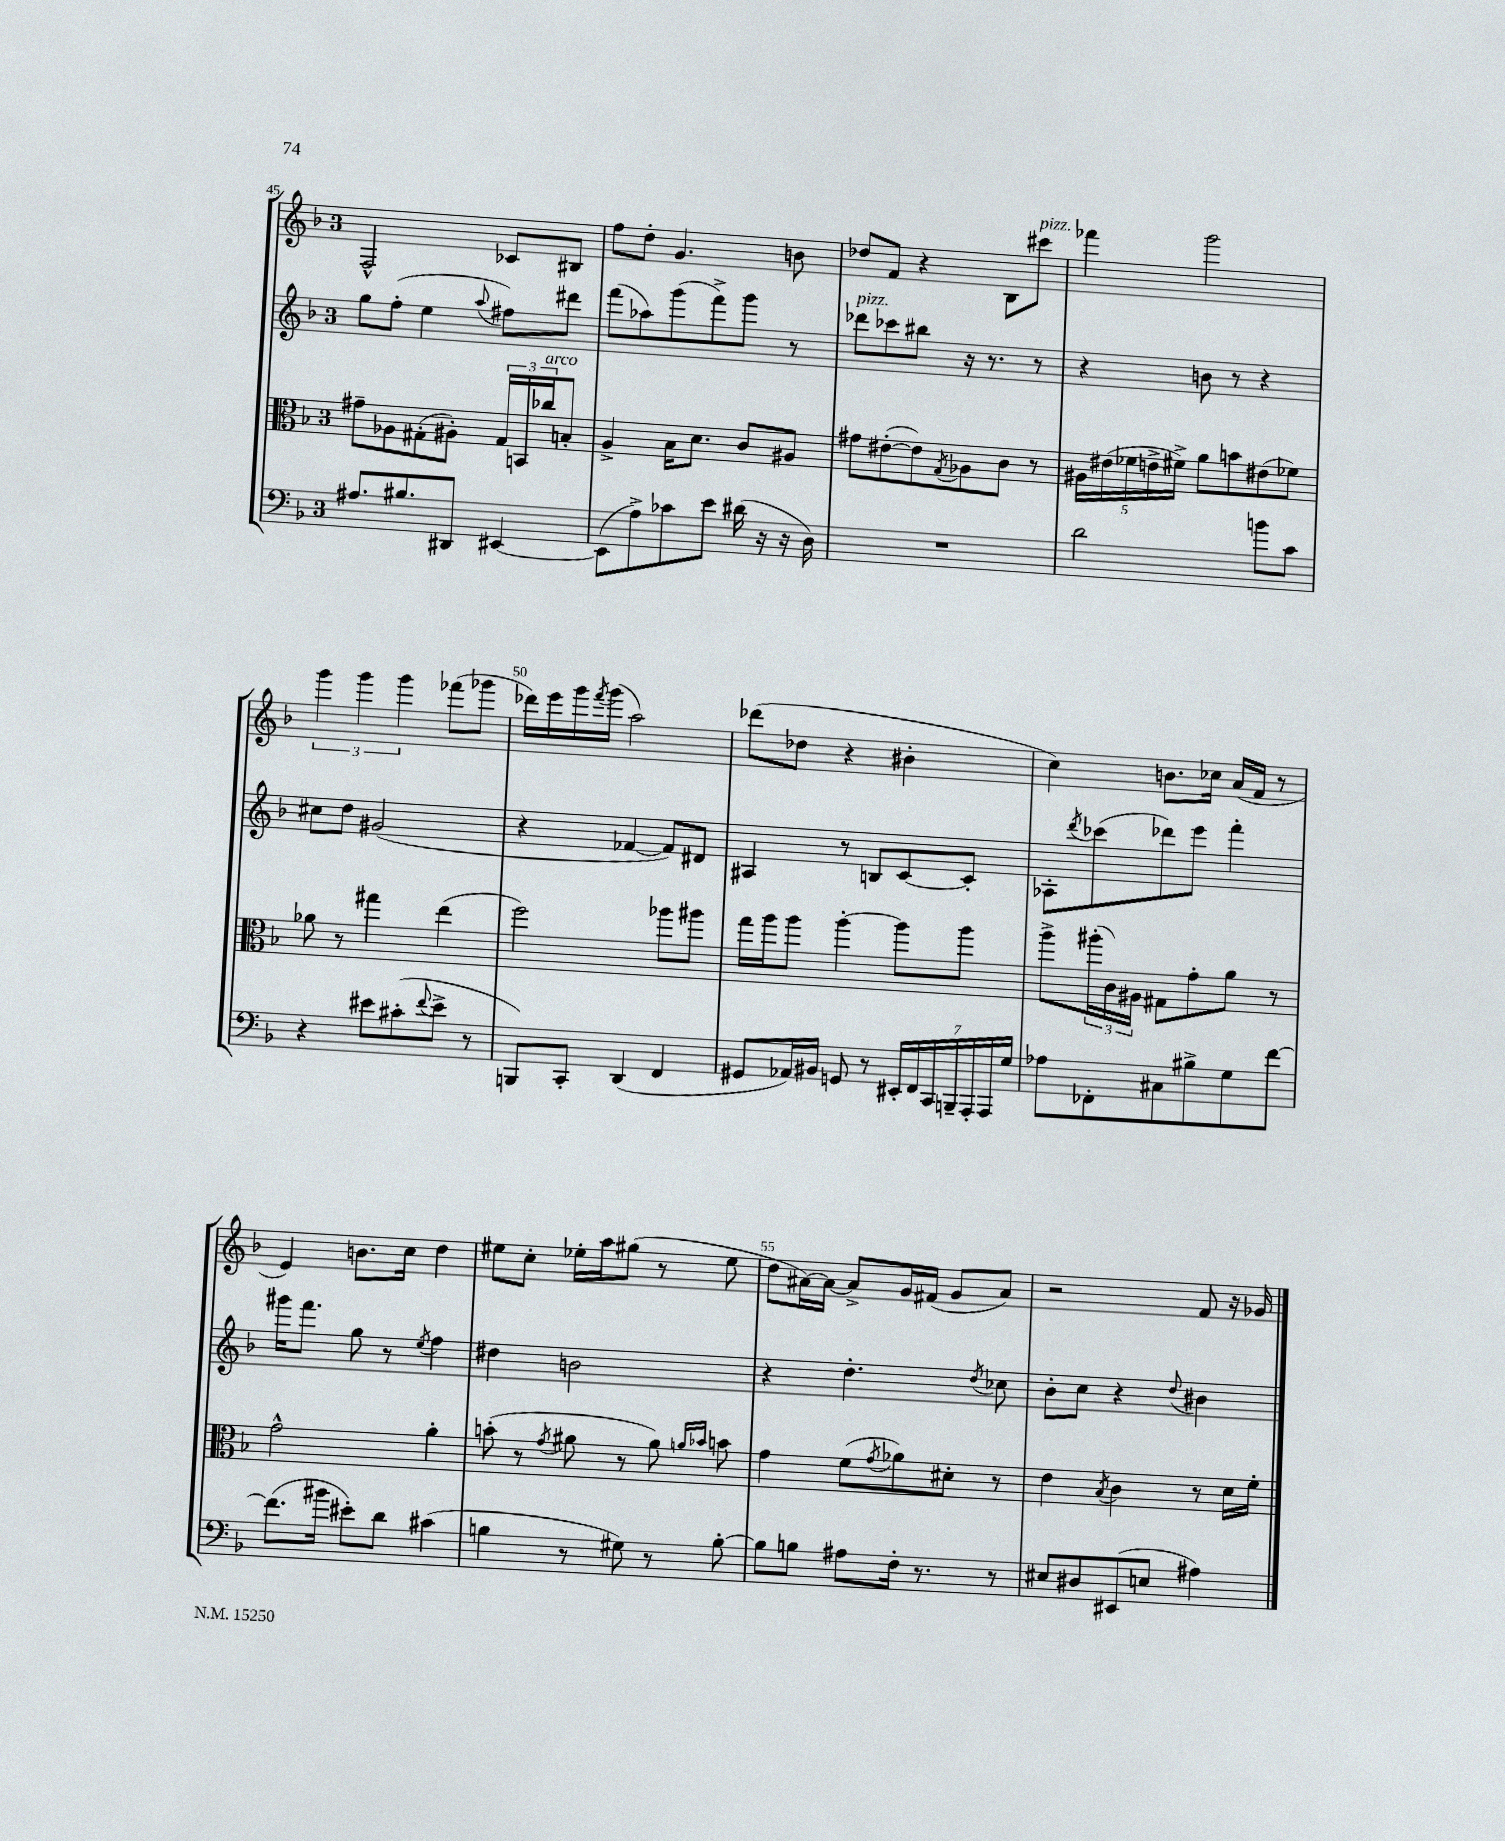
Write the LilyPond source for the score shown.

<<
\new StaffGroup <<
\new Staff = "s0" {
    \clef treble \key f \major \once \override Staff.TimeSignature.style = #'single-digit \time 3/4
    f2-^ ces'8 bis8 |
    f''8 d''8-. g'4. b'8 |
    des''8 f'8 r4 bes8 cis'''8^\markup { \italic "pizz." } |
    fes'''4 g'''2 |
    \tuplet 3/2 { g'''4 g'''4 g'''4 } fes'''8( ges'''8 |
    des'''16) e'''16 g'''16 \acciaccatura { f'''8 } g'''16( a''2) |
    des'''8( des''8 r4 bis'4-. |
    c''4) b'8. ces''16 a'16( f'16 r8 |
    e'4) b'8. c''16 d''4 |
    eis''8 c''8-. ees''16-. a''16 gis''8( r8 ees''8 |
    d''8 ais'16~) ais'16~ ais'8-> g'16 fis'16( g'8 ais'8) |
    r2 f'8 r16 ges'16 \bar "|." |
}
\new Staff = "s1" {
    \clef treble \key f \major \once \override Staff.TimeSignature.style = #'single-digit \time 3/4
    g''8 f''8-.( e''4 \appoggiatura { a''8 } fis''8) dis'''8 |
    f'''8( aes''8) g'''8( f'''8->) g'''8 r8 |
    des'''8^\markup { \italic "pizz." } ces'''8 bis''8 r16 r8. r8 |
    r4 b'8 r8 r4 |
    cis''8 d''8 gis'2( |
    r4 fes'4~ fes'8) dis'8 |
    ais4 r8 b8 c'8~ c'8-. |
    aes8-. \acciaccatura { d'''8 } ces'''8( des'''8) e'''8 f'''4-. |
    gis'''16 f'''8. g''8 r8 \acciaccatura { e''8 } f''4 |
    dis''4 b'2 |
    r4 d''4.-. \acciaccatura { d''8 } ces''8 |
    bes'8-. c''8 r4 \appoggiatura { d''8 } bis'4 \bar "|." |
}
\new Staff = "s2" {
    \clef alto \key f \major \once \override Staff.TimeSignature.style = #'single-digit \time 3/4
    gis'8-- aes8 gis8-.( ais8-.) \tuplet 3/2 { gis16 b,16 ces''16^\markup { \italic "arco" } } b8-. |
    a4-> bes16 d'8. c'8 ais8 |
    gis'8 eis'8~-.( eis'8) \acciaccatura { g8 } aes8 c'8 r8 |
    \tuplet 5/4 { ais16 eis'16( fes'16 e'16-> fis'16->) } a'8 b'8 eis'8( fes'8) |
    aes'8 r8 gis''4 e''4( |
    f''2) aes''8 ais''8 |
    g''16 a''16 a''8 a''4~-. a''8 a''8 |
    a''8-> \tuplet 3/2 { ais''16-.( c'16) ais16 } gis8 g'8-. a'8 r8 |
    g'2-^ a'4-. |
    b'8-.( r8 \acciaccatura { g'8 } ais'8 r8 ais'8) \grace { a'16 bes'16 } b'8 |
    g'4 f'8( \acciaccatura { g'8 } aes'8) dis'8-. r8 |
    e'4 \acciaccatura { bes8 } c'4 r8 d'16 f'16-. \bar "|." |
}
\new Staff = "s3" {
    \clef bass \key f \major \once \override Staff.TimeSignature.style = #'single-digit \time 3/4
    ais8. bis8. dis,8 eis,4~ |
    eis,8( a8->) ces'8 e'8 dis'16( r16 r16 d16) |
    R2. |
    d'2 b'8 c'8 |
    r4 eis'8 cis'8-.( \appoggiatura { f'8 } eis'8-> r8 |
    b,,8) c,8-. d,4( f,4 |
    gis,8 aes,16) bis,16 g,8 r8 \tuplet 7/4 { eis,16-. f,16 c,16 b,,16-- a,,16-. a,,16 g16 } |
    aes8 fes,8-. cis8 bis8-> g8 f'8~ |
    f'8.( bis'16 eis'8-.) d'8 cis'4( |
    b4 r8 gis8) r8 b8~-. |
    b8 b8 ais8 f16-. r8. r8 |
    eis8 dis8 eis,8( e8 ais4) \bar "|." |
}
>>
>>
\layout { \context { \Score currentBarNumber = #45 \override BarNumber.break-visibility = ##(#f #t #t) barNumberVisibility = #(every-nth-bar-number-visible 5) } }
